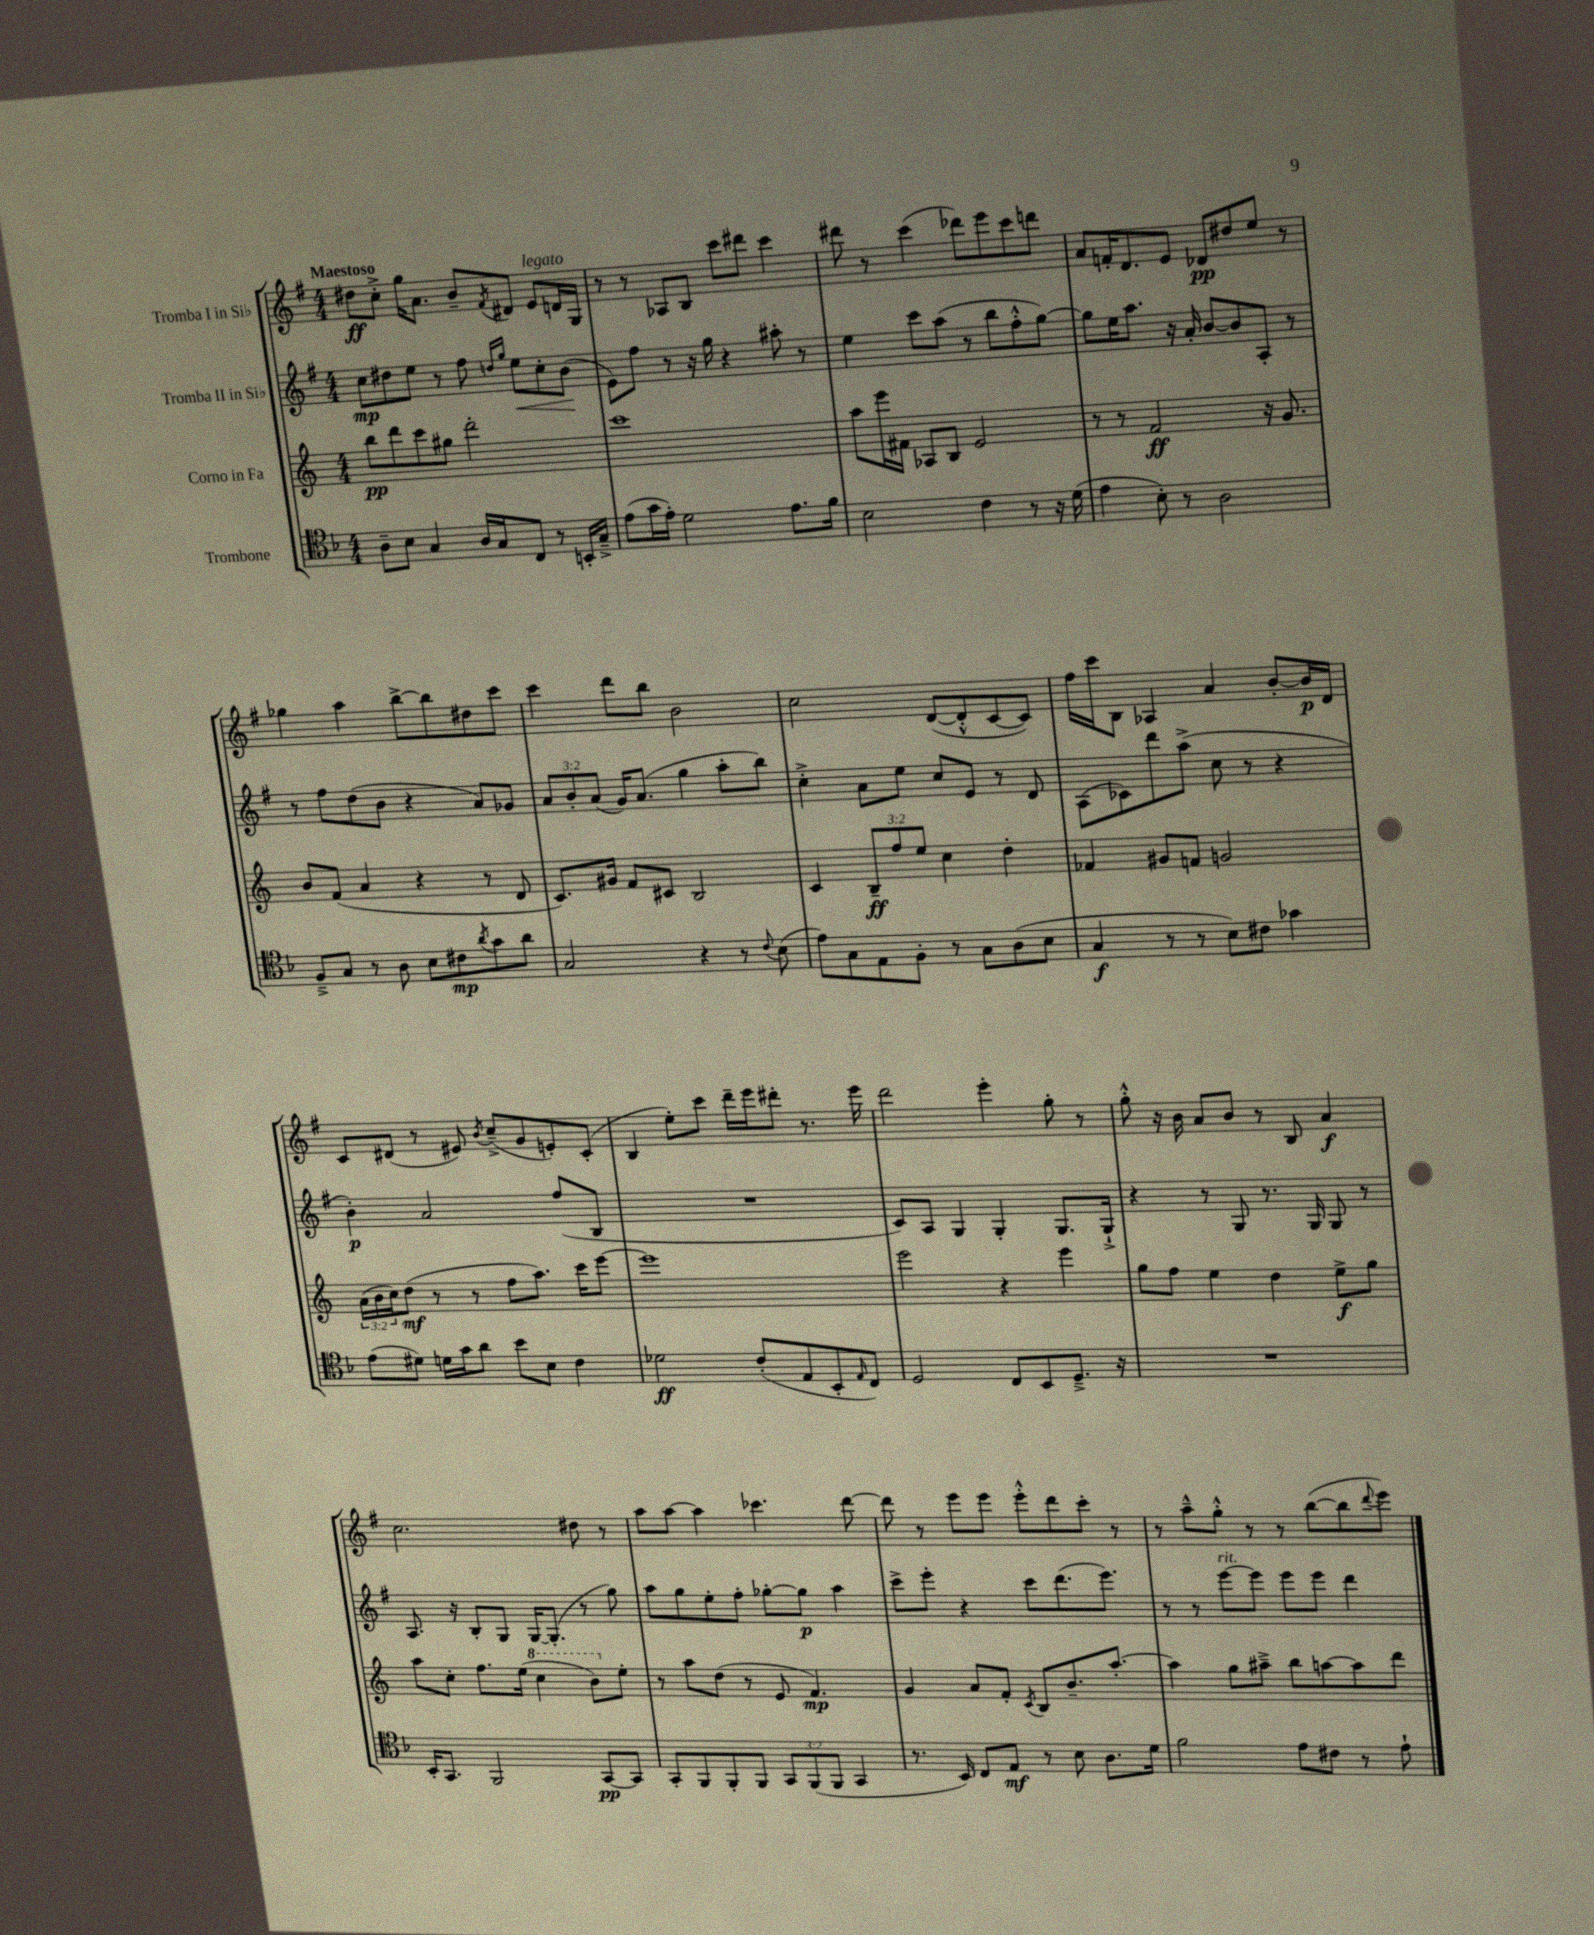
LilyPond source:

<<
\new StaffGroup <<
\new Staff = "s0" \with { instrumentName = "Tromba I in Sib" } {
    \clef treble \key g \major \numericTimeSignature \time 4/4 \tempo "Maestoso"
    dis''8\ff c''8-.-> g''16 a'8. b'8-- \acciaccatura { fis'8 } dis'8 e'8^\markup { \italic "legato" } d'16 g16 |
    r8 r8 aes8 b8 c'''8 dis'''8 c'''4 |
    dis'''8 r8 c'''4( des'''8) e'''8 c'''8 d'''8 |
    a'8 f'16-. d'8. e'8 des'8\pp dis''8 e''8 r8 |
    ges''4 a''4 b''8~-> b''8 dis''8 c'''8 |
    c'''4 d'''8 b''8 b'2 |
    c''2 d'8~( d'8-.-^ c'8~ c'8) |
    fis''16 c'''16 b8 aes4 a'4 b'8~-. b'16\p d'16 |
    c'8 dis'8( r8 eis'8) \acciaccatura { b'8 } c''8--->( g'8 e'8-.) c'8-.( |
    b4 e''8-.) c'''8 d'''16-- e'''16 dis'''8-. r8. e'''16 |
    d'''2 e'''4-. g''8-. r8 |
    g''8-.-^ r16 b'16 a'8 b'8 r8 b8 a'4\f |
    c''2. dis''8 r8 |
    a''8 a''8~ a''4 ces'''4. d'''8~ |
    d'''8 r8 e'''8 e'''8 e'''8-.-^ d'''8 c'''8-. r8 |
    r8 a''8---^ g''8-.-^ r8 r8 b''8~( b''8 \appoggiatura { d'''8 } e'''8) \bar "|." |
}
\new Staff = "s1" \with { instrumentName = "Tromba II in Sib" } {
    \clef treble \key g \major \numericTimeSignature \time 4/4 \override Staff.TupletNumber.text = #tuplet-number::calc-fraction-text
    c''8\mp dis''8 e''8 r8 fis''8 \grace { d''16 g''16 } e''8\< c''8-. b'8\!( |
    e'8) fis''8 r8 r16 g''16 r4 ais''8-. r8 |
    e''4 c'''8 a''8( r8 b''8 fis''8-.-^ g''8~) |
    g''8 e''16 a''8. r16 a'16-. b'8~ b'8 a8-. r8 |
    r8 fis''8 d''8( b'8 r4 a'8) ges'8 |
    \tuplet 3/2 { a'8 b'8-. a'8( } g'16) a'8.( g''4 a''8-. b''8) |
    c''4-.-> a'8 e''8 c''8 e'8 r8 d'8 |
    a8( ces'8) d'''8 a''8->( c''8 r8 r4 |
    b'4-.\p) a'2 fis''8( b8 |
    R1 |
    c'8) a8 g4 g4-. g8. g16-!-> |
    r4 r8 g8 r8. g16 g8 r8 |
    a8. r16 b8-. g8 g16~ g8.-.( r8 g''8) |
    a''8 g''8 e''8-. fis''8-. ges''8~-. ges''8\p a''4 |
    c'''8-> e'''8-. r4 c'''8 d'''8.( e'''8.) |
    r8 r8 e'''8~^\markup { \italic "rit." } e'''8 e'''8 e'''8 d'''4 \bar "|." |
}
\new Staff = "s2" \with { instrumentName = "Corno in Fa" } {
    \clef treble \key c \major \numericTimeSignature \time 4/4 \override Staff.TupletNumber.text = #tuplet-number::calc-fraction-text
    b''8\pp d'''8 c'''8 gis''8 d'''2-. |
    c'''1 |
    a''8 e'''16 fis'16 aes8 b8 e'2 |
    r8 r8 f'2\ff r16 g'8. |
    b'8 f'8( a'4 r4 r8 d'8 |
    c'8.) gis'16 f'8 cis'8 b2 |
    c'4 \tuplet 3/2 { b8--\ff f''8 e''8 } c''4 d''4-. |
    fes'4 gis'8 f'8 g'2 |
    \tuplet 3/2 { a'16( b'16 c''16) } d''8\mf( r8 r8 f''8 a''8.) c'''16 e'''8~ |
    e'''1 |
    e'''2 r4 e'''4 |
    g''8 f''8 e''4 d''4 e''8->\f g''8 |
    a''8 c''8-. f''8. e''16( \ottava #1 c'''4 b''8) \ottava #0 e''8-. |
    r8 a''8 d''8( r8 e'8 f'4.\mp) |
    g'4 a'8 f'8-. \acciaccatura { c'8 } b8 b'8.-- a''8.~-. |
    a''4 g''8 ais''8---> b''8 a''8~ a''8 d'''8 \bar "|." |
}
\new Staff = "s3" \with { instrumentName = "Trombone" } {
    \clef tenor \key f \major \numericTimeSignature \time 4/4 \override Staff.TupletNumber.text = #tuplet-number::calc-fraction-text
    a8-- bes8 g4 a16 g16 c8 r8 b,16-. g16---> |
    e'8( g'16 e'16-.) d'2 e'8. f'16 |
    bes2 c'4 r8 r16 d'16( |
    e'4 bes8-.) r8 a2 |
    f8---> g8 r8 a8 bes8 cis'8\mp \acciaccatura { a'8 } g'8 a'8 |
    g2 r4 r8 \appoggiatura { c'8 } bes8( |
    e'8) g8 e8 f8-. r8 g8 a8( bes8 |
    g4\f r8 r8 bes8) cis'8 ges'4 |
    e'8( dis'8) d'16 g'16 a'8 bes'8 bes8 c'4 |
    des'2\ff c'8-.( e8 bes,8-. \grace { e16 } c8) |
    d2 c8 bes,8 d8.---> r16 |
    R1 |
    bes,16-. g,8. f,2 g,8~\pp g,8 |
    g,8-. f,8 f,8-. f,8 \tuplet 3/2 { g,8 f,8( f,8 } g,4 |
    r8. bes,16) c8 e8\mf r8 bes8 a8. d'16 |
    f'2 e'8 cis'8 r8 e'8-! \bar "|." |
}
>>
>>
\layout { \context { \Score \remove "Bar_number_engraver" } }
